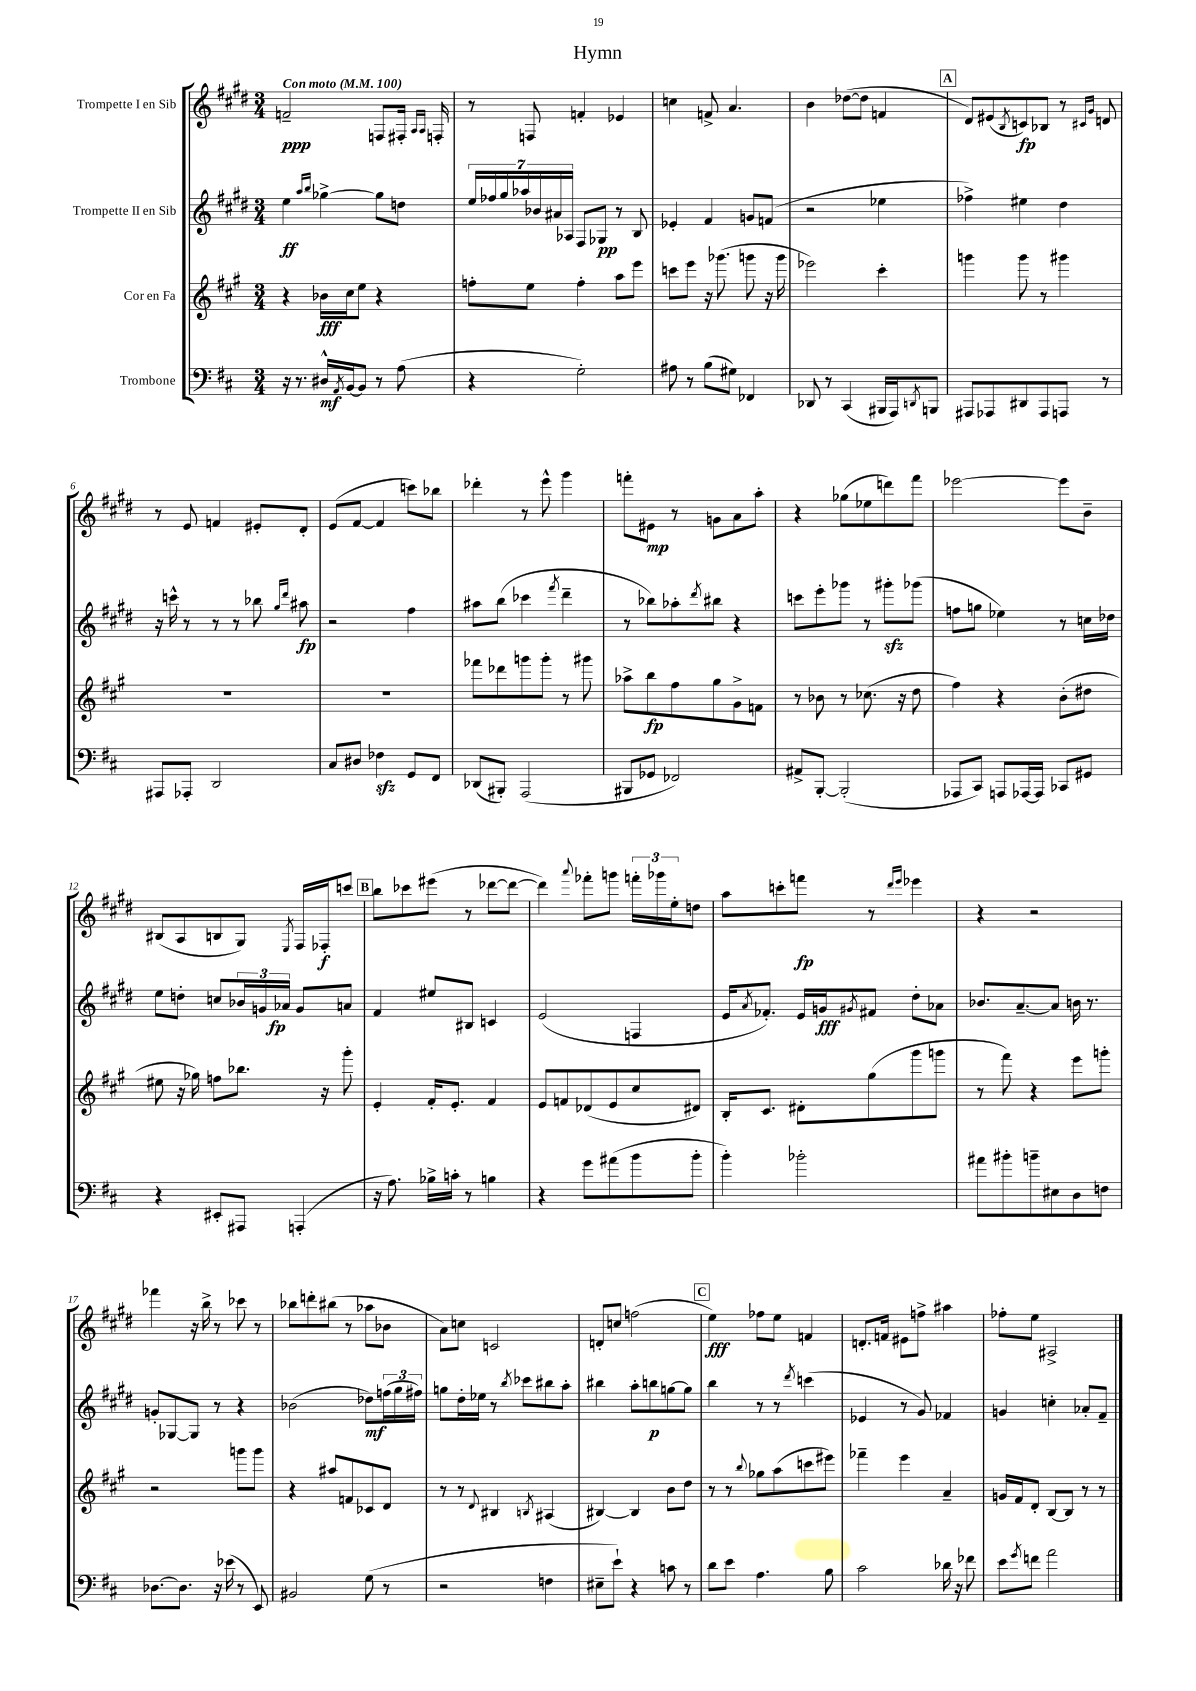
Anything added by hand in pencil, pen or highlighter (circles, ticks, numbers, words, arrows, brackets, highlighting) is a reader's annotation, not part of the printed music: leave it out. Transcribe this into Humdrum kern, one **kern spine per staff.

**kern	**kern	**kern	**kern
*staff4	*staff3	*staff2	*staff1
*clefF4	*clefG2	*clefG2	*clefG2
*k[f#c#]	*k[f#c#g#]	*k[f#c#g#d#]	*k[f#c#g#d#]
*M3/4	*M3/4	*M3/4	*M3/4
*MM100	*MM100	*MM100	*MM100
16r	4r	4ee	2f~
8.r	.	.	.
.	.	16qqaa	.
.	.	16qqbb	.
16D#^^	16b-	[4gg-^	.
8qAA	.	.	.
[16BB	16cc#	.	.
8BB]	8ee	.	.
8r	4r	8gg-]	8F
(8A	.	8dd	16F#'
.	.	.	16qqA
.	.	.	16qqA
.	.	.	16F'
=	=	=	=
4r	8ff'	28ee	8r
.	.	28ff-	.
.	.	28gg#	.
.	.	28aa-	.
.	8ee	.	8F
.	.	28b-	.
.	.	28a#	.
.	.	28A-	.
2G')	4ff'	8F#	4f'
.	.	8G-	.
.	8aa	8r	4e-
.	8eee	8B	.
=	=	=	=
8A#	8ccc	4e-'	4cc
8r	8eee	.	.
(8B	16r	4f#	8f^
.	(8.ggg-	.	.
8G#)	.	.	4.a
4FF-	8ggg	8g	.
.	16r	(8f	.
.	16ggg	.	.
=	=	=	=
8DD-	2eee-)	2r	4b
8r	.	.	.
(4CC#	.	.	([8dd-
.	.	.	8dd-]
16BBB#	4ccc#'	4ee-	4f
16AAA)	.	.	.
8qDD	.	.	.
8BBB	.	.	.
=	=	=	=
8AAA#	4ggg	4ff-^)	8d#)
8AAA-	.	.	(8e#
.	.	.	8qB
8DD#	8ggg	4ee#	8c)
8AAA-	8r	.	8B-
8AAA	4ggg#	4dd#	8r
.	.	.	16qqc#
.	.	.	16qqg#
8r	.	.	8d
=	=	=	=
8AAA#	2.r	16r	8r
.	.	16ccc^^	.
8AAA-'	.	8r	8e
2DD	.	8r	4f
.	.	8r	.
.	.	8bb-	8e#'
.	.	16qqgg#	.
.	.	16qqddd#	.
.	.	8aa#	8d#'
=	=	=	=
8C#	2.r	2r	(8e
8D#	.	.	[8f#
4F-	.	.	4f#]
8GG	.	4ff#	8ccc)
8FF#	.	.	8bb-
=	=	=	=
(8DD-	8fff-	8aa#	4ddd-'
8BBB#')	8ddd-	(8bb	.
(2AAA	8ggg	4ccc-	8r
.	8ggg'	.	8eee^^
.	.	8qfff#	.
.	8r	4ddd#~	4ggg#
.	8ggg#	.	.
=	=	=	=
8BBB#	8aa-^	8r	8fff'
8GG-	8bb	8bb-)	8e#
2FF-)	8ff#	8aa-'	8r
.	.	8qddd#	.
.	8gg#	8bb#	8g
.	8g#^	4r	8a
.	8f	.	8aa'
=	=	=	=
8AA#^	8r	8ccc	4r
[8BBB'	8b-	8eee'	.
(2BBB']	8r	8ggg-	(8gg-
.	(8.cc-	8r	8ee-
.	.	8ggg#'	8ddd)
.	16r	.	.
.	8dd	(8ggg-	8fff#
=	=	=	=
8AAA-	4ff#)	8ff	[2eee-
8CC#)	.	8gg	.
8AAA	4r	4ee-)	.
[16AAA-	.	.	.
16AAA-]	.	.	.
8CC-	(8b'	8r	8eee-]
8GG#	8dd#	16cc	8b~
.	.	16dd-	.
=	=	=	=
4r	8ee#	8ee	(8B#
.	16r	8dd'	8A
.	16gg-)	.	.
8EE#'	8ff	8cc	8B
8AAA#	8.bb-	24b-	8G#)
.	.	24g	.
.	.	24a-	.
.	.	.	8qE
(4AAA'	.	8g	16F#
.	16r	.	16F-'
.	8ggg#'	8a	8ccc
=	=	=	=
16r	4e'	4f#	8bb
8.A)	.	.	.
.	.	.	8ccc-
16B-^	16f#'	8ee#	(8eee#
16c'	8.e'	.	.
8r	.	8B#	8r
4B	4f#	4c	[8ddd-
.	.	.	8ddd-_
=	=	=	=
4r	8e	(2e	4ddd-])
.	8f	.	.
.	.	.	8qqaaa
8g	(8d-	.	8fff-'
(8a#	8e	.	8ggg
8b	8cc#	4F	24fff'
.	.	.	24ggg-
.	.	.	24ee'
8b'	8d#)	.	8dd
=	=	=	=
4b')	16B'	16e	8aa
.	.	8qa	.
.	8.c#	8.f-')	.
.	.	.	8ccc'
2b-'	8d#'	16e	8fff
.	.	16g	.
.	.	8qg#	.
.	(8gg#	8f#	8r
.	.	.	16qqddd#
.	.	.	16qqeee
.	8ggg#	8dd#'	4eee-
.	8ggg	8a-	.
=	=	=	=
8a#	8r	8.b-	4r
8b#'	8fff#)	.	.
.	.	[8.a~	.
8b~	4r	.	2r
8E#	.	8a]	.
8D	8eee	16b	.
.	.	8.r	.
8F	8ggg'	.	.
=	=	=	=
[8.D-	2r	8g'	4fff-
.	.	[8G-	.
8.D-]	.	.	.
.	.	8G-]	16r
.	.	.	16bb^
16r	.	8r	8r
(16e-	.	.	.
8r	8ggg	4r	8ccc-
8EE)	8ggg	.	8r
=	=	=	=
2BB#	4r	(2b-	8bb-
.	.	.	8ddd'
.	8aa#	.	(8bb#
.	8f	.	8r
(8G	8c-	8dd-)	8aa-
8r	8d	(24ff	8b-
.	.	24gg#	.
.	.	24ff#)	.
=	=	=	=
2r	8r	8gg	8a)
.	8r	16dd#'	8cc
.	.	16ee-	.
.	8qqd	.	.
.	4B#	8r	2c
.	.	8qbb	.
.	.	8ccc-	.
.	8qB	.	.
4F	(4A#	8bb#	.
.	.	8aa'	.
=	=	=	=
8E#~	[4B#)	4bb#	8d'
8e`)	.	.	8cc
4r	4B#]	8aa'	(2ff
.	.	8bb	.
8c	8b	[8gg	.
8r	8dd	8gg]	.
=	=	=	=
8d	8r	4bb	4ee)
8e	8r	.	.
.	8qqbb	.	.
4.A	8gg-	8r	8ff-
.	(8aa	8r	8ee
.	.	8qddd#	.
.	8ccc	(4ccc	4f
8B	8eee#)	.	.
=	=	=	=
2c#	4fff-~	4e-	8.d'
.	.	.	16f
.	4eee	8r	8e#
.	.	8g#)	8ff^
16d-	4a~	4f-	4aa#
16r	.	.	.
8f-	.	.	.
=	=	=	=
8e	16g	4g	8ff-'
.	16f#	.	.
8qg	.	.	.
8f	8d'	.	8ee
2a	[8B	4cc'	2A#^
.	8B]	.	.
.	8r	8a-'	.
.	8r	8f#~	.
==	==	==	==
*-	*-	*-	*-
